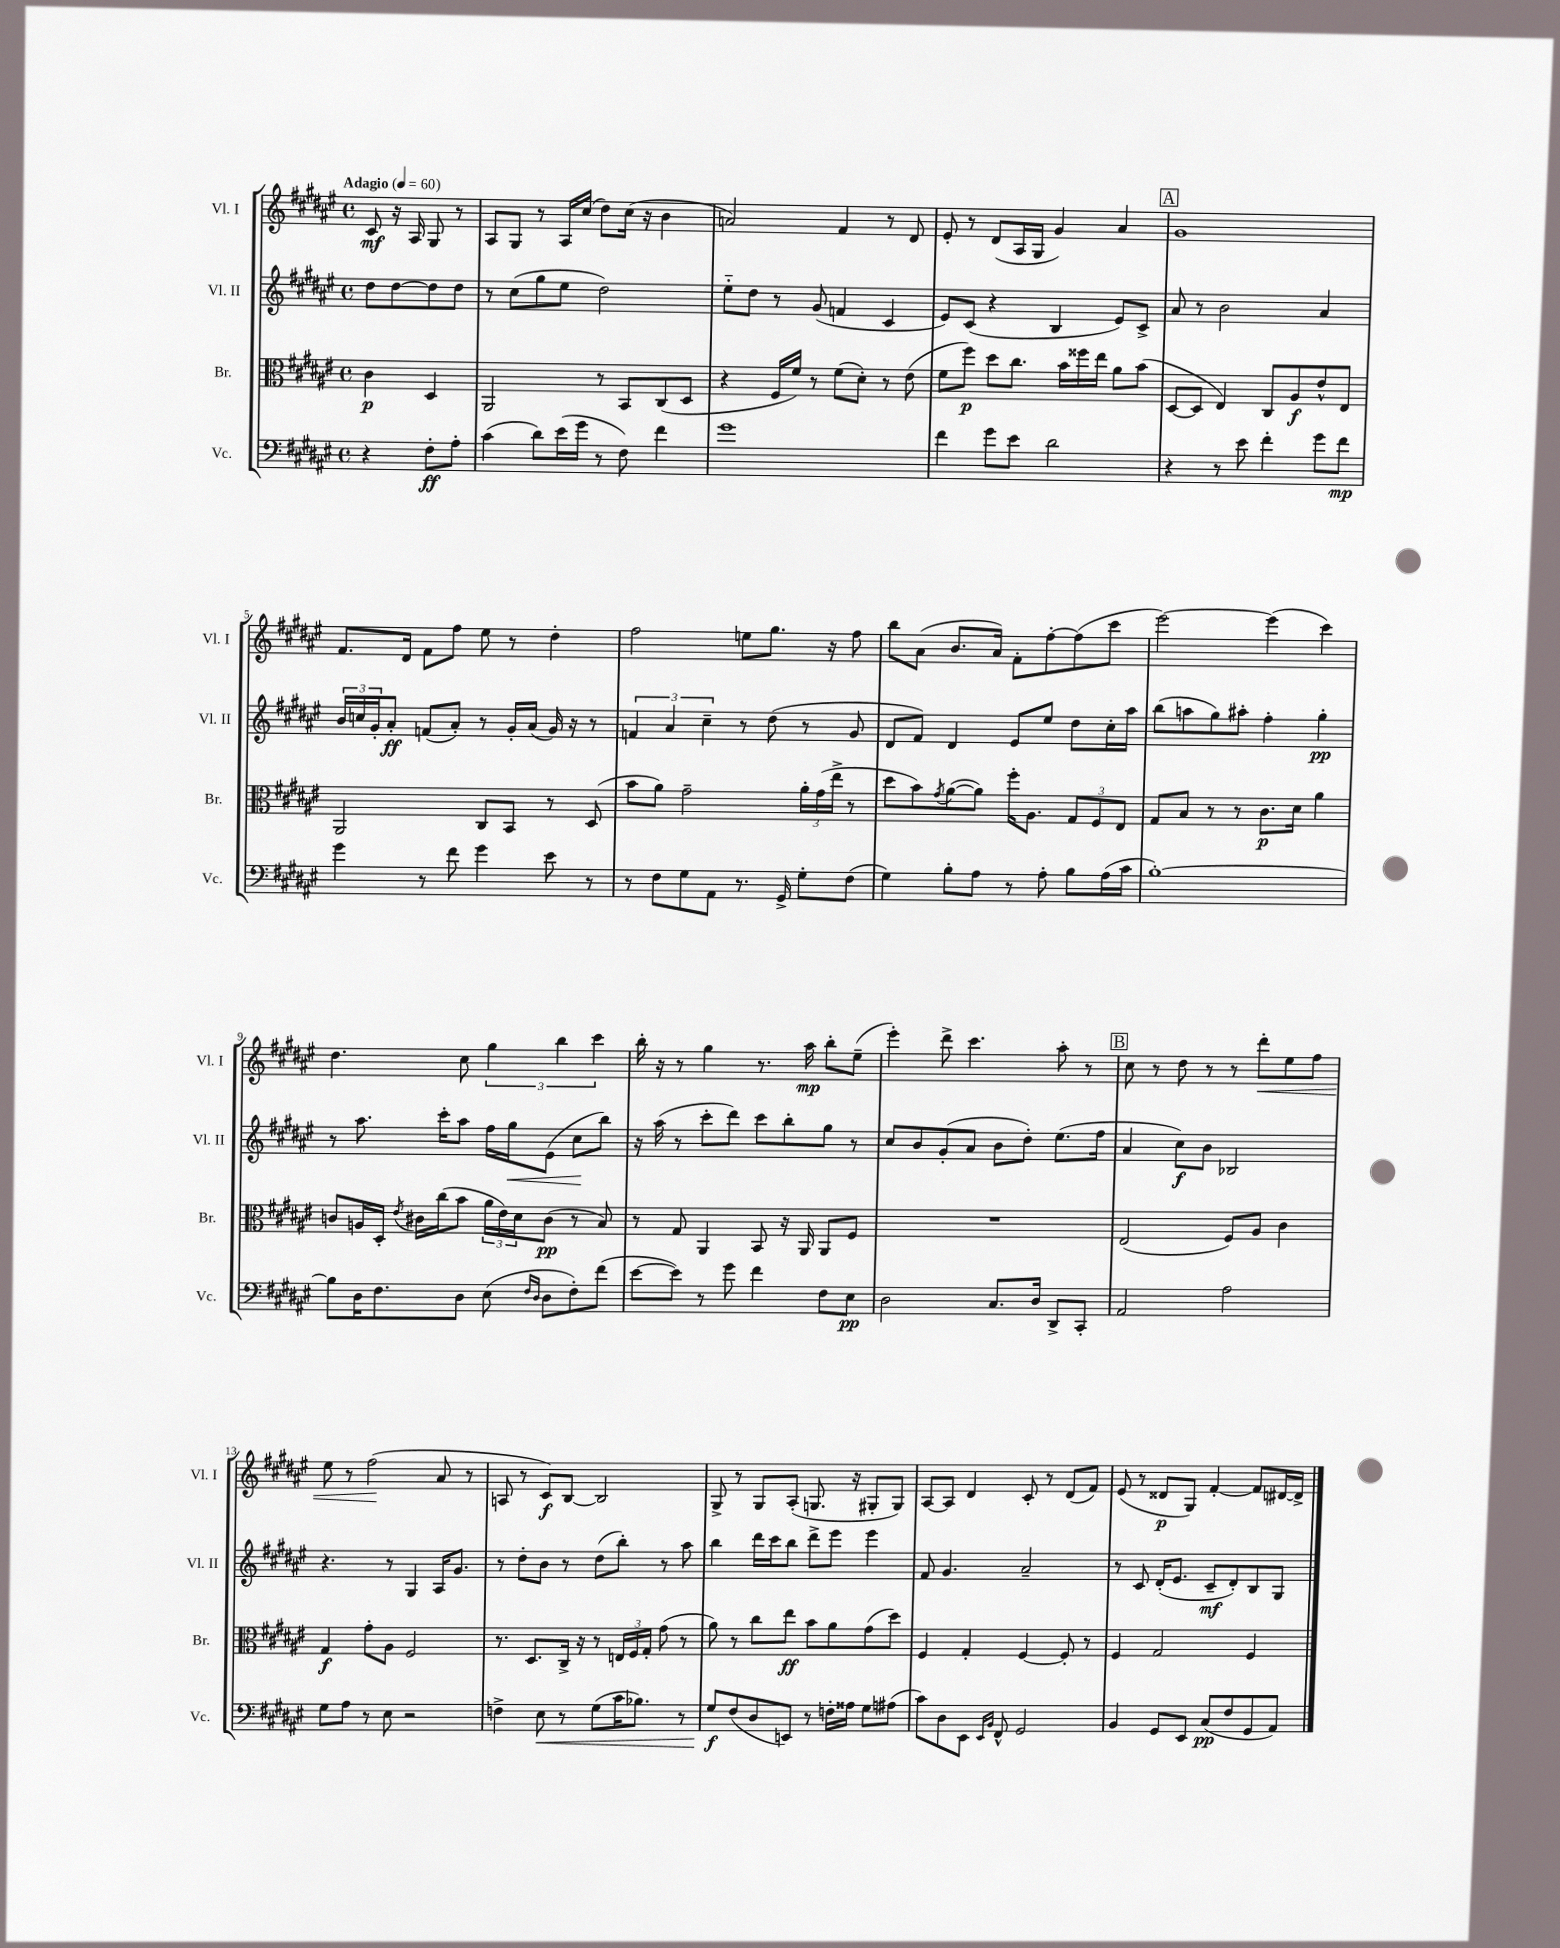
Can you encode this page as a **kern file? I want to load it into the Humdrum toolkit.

**kern	**kern	**kern	**kern
*staff4	*staff3	*staff2	*staff1
*clefF4	*clefC3	*clefG2	*clefG2
*k[f#c#g#d#a#e#]	*k[f#c#g#d#a#e#]	*k[f#c#g#d#a#e#]	*k[f#c#g#d#a#e#]
*M4/4	*M4/4	*M4/4	*M4/4
*met(c)	*met(c)	*met(c)	*met(c)
*MM60	*MM60	*MM60	*MM60
4r	4c#	8dd#	8c#
.	.	[8dd#	16r
.	.	.	16A#
8F#'	4D#	8dd#]	8G#
8A#'	.	8dd#	8r
=	=	=	=
(4c#	2AA#	8r	8A#
.	.	(8cc#	8G#
8d#)	.	8gg#	8r
(16e#	.	8ee#	16A#
16g#	.	.	(16cc#
8r	8r	2dd#)	8dd#)
8F#)	8BB	.	(16cc#
.	.	.	16r
4f#	(8C#	.	4b
.	8D#	.	.
=	=	=	=
1g#	4r	8ee#'~	2a)
.	.	8dd#	.
.	16F#	8r	.
.	16f#)	.	.
.	8r	(8g#	.
.	(8f#	4f	4f#
.	8d#')	.	.
.	8r	4c#	8r
.	(8e#	.	8d#
=	=	=	=
4f#	8f#	8e#)	8e#'
.	8ff#)	(8c#	8r
8g#	8dd#	4r	(8d#
8e#	8.cc#	.	16A#
.	.	.	16G#
2d#	.	4B	4g#)
.	16b	.	.
.	16ff##	.	.
.	16ee#	.	.
.	8a#	8e#)	4a#
.	(8b	8c#^	.
=	=	=	=
4r	[8D#	8a#	1g#
.	8D#]	8r	.
8r	4E#)	2b	.
8e#	.	.	.
4f#'	8C#	.	.
.	8A#	.	.
8g#	8e#^^	4a#	.
8f#	8E#	.	.
=	=	=	=
4g#	2AA#	24b	8.f#
.	.	24cc	.
.	.	24g#'	.
.	.	8a#'	.
.	.	.	16d#
8r	.	(8f	8f#
8f#	.	8a#')	8ff#
4g#	8C#	8r	8ee#
.	8BB	16g#'	8r
.	.	(16a#	.
8e#	8r	16g#)	4dd#'
.	.	16r	.
8r	(8D#	8r	.
=	=	=	=
8r	8b	6f	2ff#
8F#	8a#)	.	.
.	.	6a#	.
8G#	2g#~	.	.
.	.	6cc#~	.
8AA#	.	.	.
8.r	.	8r	8ee
.	.	(8dd#	8.gg#
16GG#^	.	.	.
8G#'	24a#'	8r	.
.	(24g#	.	.
.	.	.	16r
.	24ee#^	.	.
(8F#	8r	8g#	8ff#
=	=	=	=
4G#)	8dd#	8d#	8bb
.	8b)	8f#)	(8a#
.	8qg#	.	.
8B'	([8a#	4d#	8.b
8A#	8a#])	.	.
.	.	.	16a#)
8r	16ff#'	8e#	8f#'
.	8.A#	.	.
8A#'	.	8ee#	[8ff#'
8B	12G#	8dd#	(8ff#]
.	12F#	.	.
(16A#	.	16cc#'	8ccc#
.	12E#	.	.
16c#	.	16aa#	.
=	=	=	=
[1B')	8G#	(8bb	[2eee#)
.	8B	8aa	.
.	8r	8gg#)	.
.	8r	8aa#'	.
.	8.c#	4ff#'	(4eee#]
.	16d#	.	.
.	4a#	4gg#'	4ccc#)
=	=	=	=
8B]	8c	8r	4.dd#
16D#	16A	8.aa#	.
8.F#	16D#'	.	.
.	8qe#	.	.
.	16c#	.	.
.	(16cc#	16ccc#'	.
8D#	8b	8aa#	8cc#
(8E#	24a#	16ff#	6gg#
.	24e#)	.	.
.	.	16gg#	.
.	24d#	.	.
16qqF#	.	.	.
16qqD#	.	.	.
8D#	(8c#	(8e#	.
.	.	.	6bb
8F#')	8r	8cc#	.
.	.	.	6ccc#
(8f#	8B)	8bb)	.
=	=	=	=
[8e#	8r	16r	16bb'
.	.	(16aa#	16r
8e#])	8G#	8r	8r
8r	4AA#	8ccc#'	4gg#
8g#	.	8ddd#)	.
4f#	8BB	8ccc#	8.r
.	16r	8bb'	.
.	16AA#	.	16aa#
8F#	8AA#	8gg#	8bb'
8E#	8F#	8r	(8ee#~
=	=	=	=
2D#	1r	8cc#	4eee#')
.	.	8b	.
.	.	(8g#'	8ddd#^
.	.	8a#	4.ccc#
8.C#	.	8b	.
.	.	8dd#')	.
16D#	.	.	.
8DD#^	.	(8.ee#	8aa#'
8CC#'	.	.	8r
.	.	16ff#	.
=	=	=	=
2AA#	(2E#	4a#	8cc#
.	.	.	8r
.	.	8cc#)	8dd#
.	.	8b	8r
2A#	8F#)	2B-	8r
.	8A#	.	8ddd#'
.	4c#	.	8ee#
.	.	.	8ff#
=	=	=	=
8G#	4G#	4.r	8ee#
8A#	.	.	8r
8r	8g#'	.	(2ff#
8E#	8A#	8r	.
2r	2F#	4G#	.
.	.	16A#	8a#
.	.	8.g#	.
.	.	.	8r
=	=	=	=
4F^	8.r	8r	8A
.	.	8dd#'	8r
.	8.D#	.	.
8E#	.	8b	8c#)
8r	16C#^	8r	[8B
.	16r	.	.
(8G#	8r	(8dd#	2B]
16c#	24E	8bb')	.
.	24F#	.	.
8.B-)	.	.	.
.	24G#'	.	.
.	(8g#	8r	.
8r	8r	8aa#	.
=	=	=	=
8G#	8a#)	4bb	8G#^
(8F#	8r	.	8r
8D#	8cc#	16ddd#	8G#
.	.	16ccc#	.
8EE)	8ee#	8bb	(8A#'
8r	8b	8ddd#^	8.G
16F'	8a#	8eee#	.
16A##	.	.	16r
8G#	(8g#	4eee#	8G#'
(8A#	8dd#)	.	8G#)
=	=	=	=
8c#)	4F#	8f#	[8A#
8D#	.	4.g#	8A#]
8EE#	4G#'	.	4d#
16qqEE#	.	.	.
16qqBB	.	.	.
8FF#^^	.	.	.
2GG#	[4F#	2a#~	8c#'
.	.	.	8r
.	8F#']	.	(8d#
.	8r	.	8f#)
=	=	=	=
4BB	4F#	8r	(8e#
.	.	8c#	8r
8GG#	2G#	(16d#'	8d##
.	.	8.e#	.
8EE#	.	.	8G#)
(8C#	.	8c#~	[4f#'
8F#	.	8d#')	.
8GG#	4F#	8B	8f#]
8AA#)	.	8G#	[16d#
.	.	.	16d#^]
==	==	==	==
*-	*-	*-	*-
